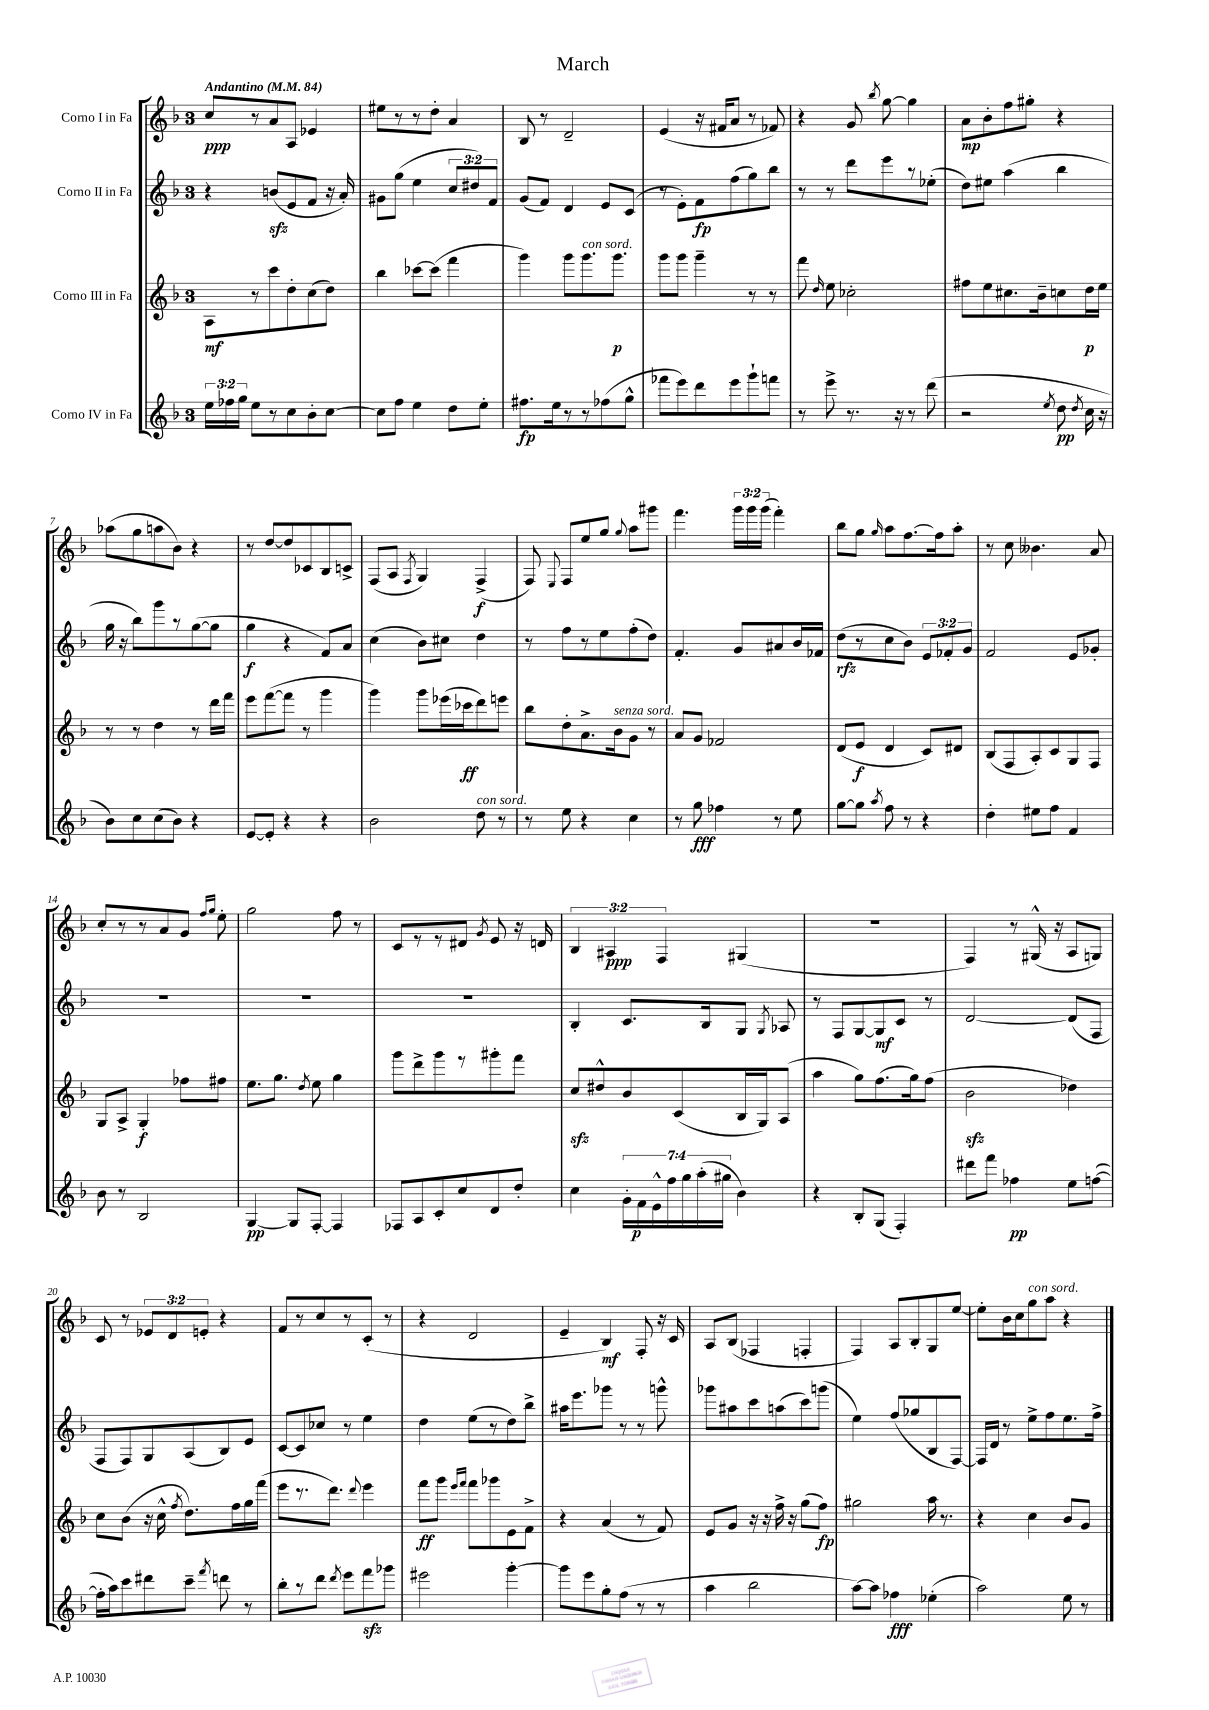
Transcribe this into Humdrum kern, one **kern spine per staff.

**kern	**kern	**kern	**kern
*staff4	*staff3	*staff2	*staff1
*clefG2	*clefG2	*clefG2	*clefG2
*k[b-]	*k[b-]	*k[b-]	*k[b-]
*M3/4	*M3/4	*M3/4	*M3/4
*MM84	*MM84	*MM84	*MM84
24ee\LL	8A\L	4r	8cc/L
24ff-\	.	.	.
24gg\JJ	.	.	.
8ee\L	8r	.	8r
8r	8ccc\	(8b/L	8a/
8cc\	8dd'\	8e/	8A/J
8b-'\	(8cc\	8f/J	4e-/
[8cc\J	8dd\J)	16r	.
.	.	16a'/)	.
=	=	=	=
8cc\]L	4bb-\	8g#\L	8ee#\L
8ff\J	.	(8gg\J	8r
4ee\	[8ccc-\L	4ee\	8r
.	(8ccc-\]J	.	8dd'\J
8dd\L	4fff\	12cc/L	4a/
.	.	12dd#/)	.
8ee'\J	.	.	.
.	.	12f/J	.
=	=	=	=
8.ff#\L	4ggg\)	(8g/L	8B-/
.	.	8f/J)	8r
16ee\k	.	.	.
8r	8ggg\L	4d/	2d~/
8r	8.ggg\	.	.
(8ff-\	.	8e/L	.
.	8.ggg\J	.	.
8gg^^\J	.	(8c/J	.
=	=	=	=
8fff-\L	8ggg\L	8r	(4e/
8eee\)	8ggg\J	8e'\L)	.
8ddd\	4ggg~\	8f\	16r
.	.	.	16f#/LK
8eee\	.	(8ff\	8a/J
8ggg`\	8r	8gg\)	8r
8fff\J	8r	8bb-\J	8f-/)
=	=	=	=
8r	8fff\	8r	4r
.	16qqdd/	.	.
8eee^\	8ee\	8r	.
8.r	2cc-'\	8ddd\L	8g/
.	.	.	8qbb-/
.	.	8eee\	[8gg\
16r	.	.	.
8r	.	8r	4gg\]
(8ddd\	.	(8ee-'\J	.
=	=	=	=
2r	8ff#\L	8dd\L)	8a\L
.	8ee\	8ee#\J	8b-'\
.	8.cc#\	(4aa\	8ff\
.	.	.	8gg#'\J
.	16b-~\k	.	.
8qee/	.	.	.
8dd\	8cc\	4bb-\	4r
8qdd/	.	.	.
16cc\	16dd\L	.	.
16r	16ee\JJ	.	.
=	=	=	=
8b-\L)	8r	16gg\	(8aa-\L
.	.	16r	.
8cc\	8r	8bb-\L)	8gg\
(8cc\	4dd\	8ggg\	8aa\
8b-\J)	.	8r	8b-\J)
4r	8r	([8gg\	4r
.	16ddd\LL	8gg\]J	.
.	16fff\JJ	.	.
=	=	=	=
[8e/L	8eee\L	4gg\	8r
8e'/]J	([8fff\	.	[8dd/L
4r	8fff\]J	4r	8dd/]
.	8r	.	8c-/
4r	4ggg\	8f/L)	8B-/
.	.	8a/J	8c^/J
=	=	=	=
2b-\	4ggg\)	(4cc\	(8F/L
.	.	.	8A/J
.	.	.	8qF/
.	8ggg\L	8b-\L)	4G/)
.	(16eee-\L	8cc#\J	.
.	16ccc-\J	.	.
8dd\	8ddd\)	4dd\	(4F^/
8r	8eee\J	.	.
=	=	=	=
8r	8bb-\L	8r	8F/)
.	.	.	8qqE/
8ee\	8dd'\	8ff\L	8F/L
4r	8.a^\	8r	8ee/
.	.	8ee\	8gg/J
.	16b-\k	.	.
.	.	.	8qqgg/
4cc\	8g\J	(8ff'\	8aa\L
.	8r	8dd\J)	8ggg#\J
=	=	=	=
8r	8a/L	4.f'/	4.fff\
8gg\	8g/J	.	.
4ff-\	2f-/	.	.
.	.	8g/L	24ggg\LL
.	.	.	24ggg\
.	.	.	(24ggg\JJ
8r	.	8a#/	4fff'\)
8ee\	.	16b-/L	.
.	.	16f-/JJ	.
=	=	=	=
[8gg\L	(8d/L	(8dd\L	8bb-\L
8gg\]J	8e/J	8r	8gg\J
8qaa/	.	.	16qqgg/
8ff\	4d/	8cc\	8aa\L
8r	.	8b-\J)	[8.ff\
4r	8c/L)	12e/L	.
.	.	.	16ff\]k
.	.	12f-'/	.
.	8d#/J	.	8aa'\J
.	.	12g/J	.
=	=	=	=
4dd'\	(8B-/L	2f/	8r
.	8F/	.	8cc\
8ee#\L	8A'/)	.	4.b--\
8ff\J	8c/	.	.
4f/	8G/	8e/L	.
.	8F/J	8g-'/J	8a/
=	=	=	=
8b-\	8G/L	2.r	8cc'/L
8r	8A^/J	.	8r
2B-/	4G'/	.	8r
.	.	.	8a/
.	8ff-\L	.	8g/J
.	.	.	16qqff/LL
.	.	.	16qqgg/JJ
.	8ff#\J	.	8ee'\
=	=	=	=
[4G/	8.ee\L	2.r	2gg\
.	8.gg\J	.	.
8G/]L	.	.	.
.	8qdd/	.	.
[8F'/J	8ee\	.	.
4F/]	4gg\	.	8ff\
.	.	.	8r
=	=	=	=
8F-/L	8ggg\L	2.r	8c/L
8A/	8ddd^\	.	8r
8c'/	8ggg\	.	8r
8cc/	8r	.	8d#/J
.	.	.	8qg/
8d/	8ggg#'\	.	8e/
8dd'/J	8fff\J	.	16r
.	.	.	16d/
=	=	=	=
4cc\	8cc/L	4B-'/	6B-/
.	8dd#^^/	.	.
.	.	.	6A#/
28g'\LL	8b-/	8.c/L	.
28f\	.	.	.
28e^^\	.	.	.
.	.	.	6F/
28ff\	.	.	.
.	(8c/	.	.
28gg\	.	.	.
(28aa'\	.	.	.
.	.	16B-/k	.
28gg#\JJ	.	.	.
4b-\)	16B-/L	8G/J	(4G#/
.	16G/J)	.	.
.	.	8qG/	.
.	(8A/J	8A-/	.
=	=	=	=
4r	4aa\	8r	2.r
.	.	8F/L	.
8B-'/L	8gg\L)	[8G/	.
(8G/J	(8.ff\	8G/]	.
4F'/)	.	8c/J	.
.	16gg\k)	.	.
.	(8ff\J	8r	.
=	=	=	=
8ddd#\L	2b-\	[2d/	4F/)
8fff\J	.	.	.
4ff-\	.	.	8r
.	.	.	(16G#^^/
.	.	.	16r
8ee\L	4dd-\)	(8d/]L	8A/L
([8ff\J	.	8F/J	8G/J)
=	=	=	=
16ff'\]LL	8cc\L	8F/L	8c/
16aa\J)	.	.	.
8ccc\	(8b-\J	8F/)	8r
8ddd#\	16r	8G/	12e-/L
.	16cc^^\	.	.
.	.	.	12d/
.	8qff/	.	.
8ccc~\J	8.dd\L)	(8A/	.
.	.	.	12e'/J
8qfff/	.	.	.
8ddd\	.	8B-/)	4r
.	16ff\L	.	.
8r	16gg\	8e/J	.
.	(16fff\JJ	.	.
=	=	=	=
8bb-'\L	8eee\L	[8c/L	8f/L
8r	8.r	8c/]	8r
8ddd\J	.	8cc-/J	8cc/
.	8.ddd\J)	.	.
8qddd/	.	.	.
8eee\L	.	8r	8r
.	8qqddd/	.	.
8fff\	4eee\	4ee\	(8c'/J
8ggg-\J	.	.	8r
=	=	=	=
2eee#\	8fff\L	4dd\	4r
.	8ggg\J	.	.
.	16qqeee/LL	.	.
.	16qqfff/JJ	.	.
.	8fff\L	(8ee\L	2d/
.	8ggg-\	8r	.
[4ggg'\	8e\	8dd\)	.
.	8f^\J	8bb-^\J	.
=	=	=	=
8ggg\]L	4r	16aa#\LK	4e~/
.	.	8.eee\	.
8eee\	.	.	.
8gg'\	(4a/	8ggg-\J	4B-/)
(8ff\J	.	8r	.
8r	8r	8r	8F'/
8r	8f/)	8ggg^^\	16r
.	.	.	16c/
=	=	=	=
4aa\	8e/L	8ggg-\L	8A/L
.	8g/J	8aa#\	(8B-/J
2bb-\	16r	8ccc\	4F-/
.	16r	.	.
.	16ff^\	(8aa\	.
.	16r	.	.
.	(8gg\L	8ccc\)	4F'/
.	8ff\J)	(8ggg\J	.
=	=	=	=
[8aa\L)	2gg#\	4ee\)	4F/)
8aa\]J	.	.	.
4ff-\	.	(8ff/L	8A/L
.	.	8gg-/	8B-'/
(4ee-'\	16aa\	8B-/	8G/
.	8.r	.	.
.	.	[8F/J)	[8ee/J
=	=	=	=
2aa\)	4r	16F/]LL	8ee'\]L
.	.	16d/JJ	.
.	.	8r	16b-\L
.	.	.	16cc\J
.	4cc\	8ee^\L	8gg\
.	.	8ff\	8aa\J
8ee\	8b-/L	8.ee\	4r
8r	8g/J	.	.
.	.	16ff^\Jk	.
==	==	==	==
*-	*-	*-	*-
